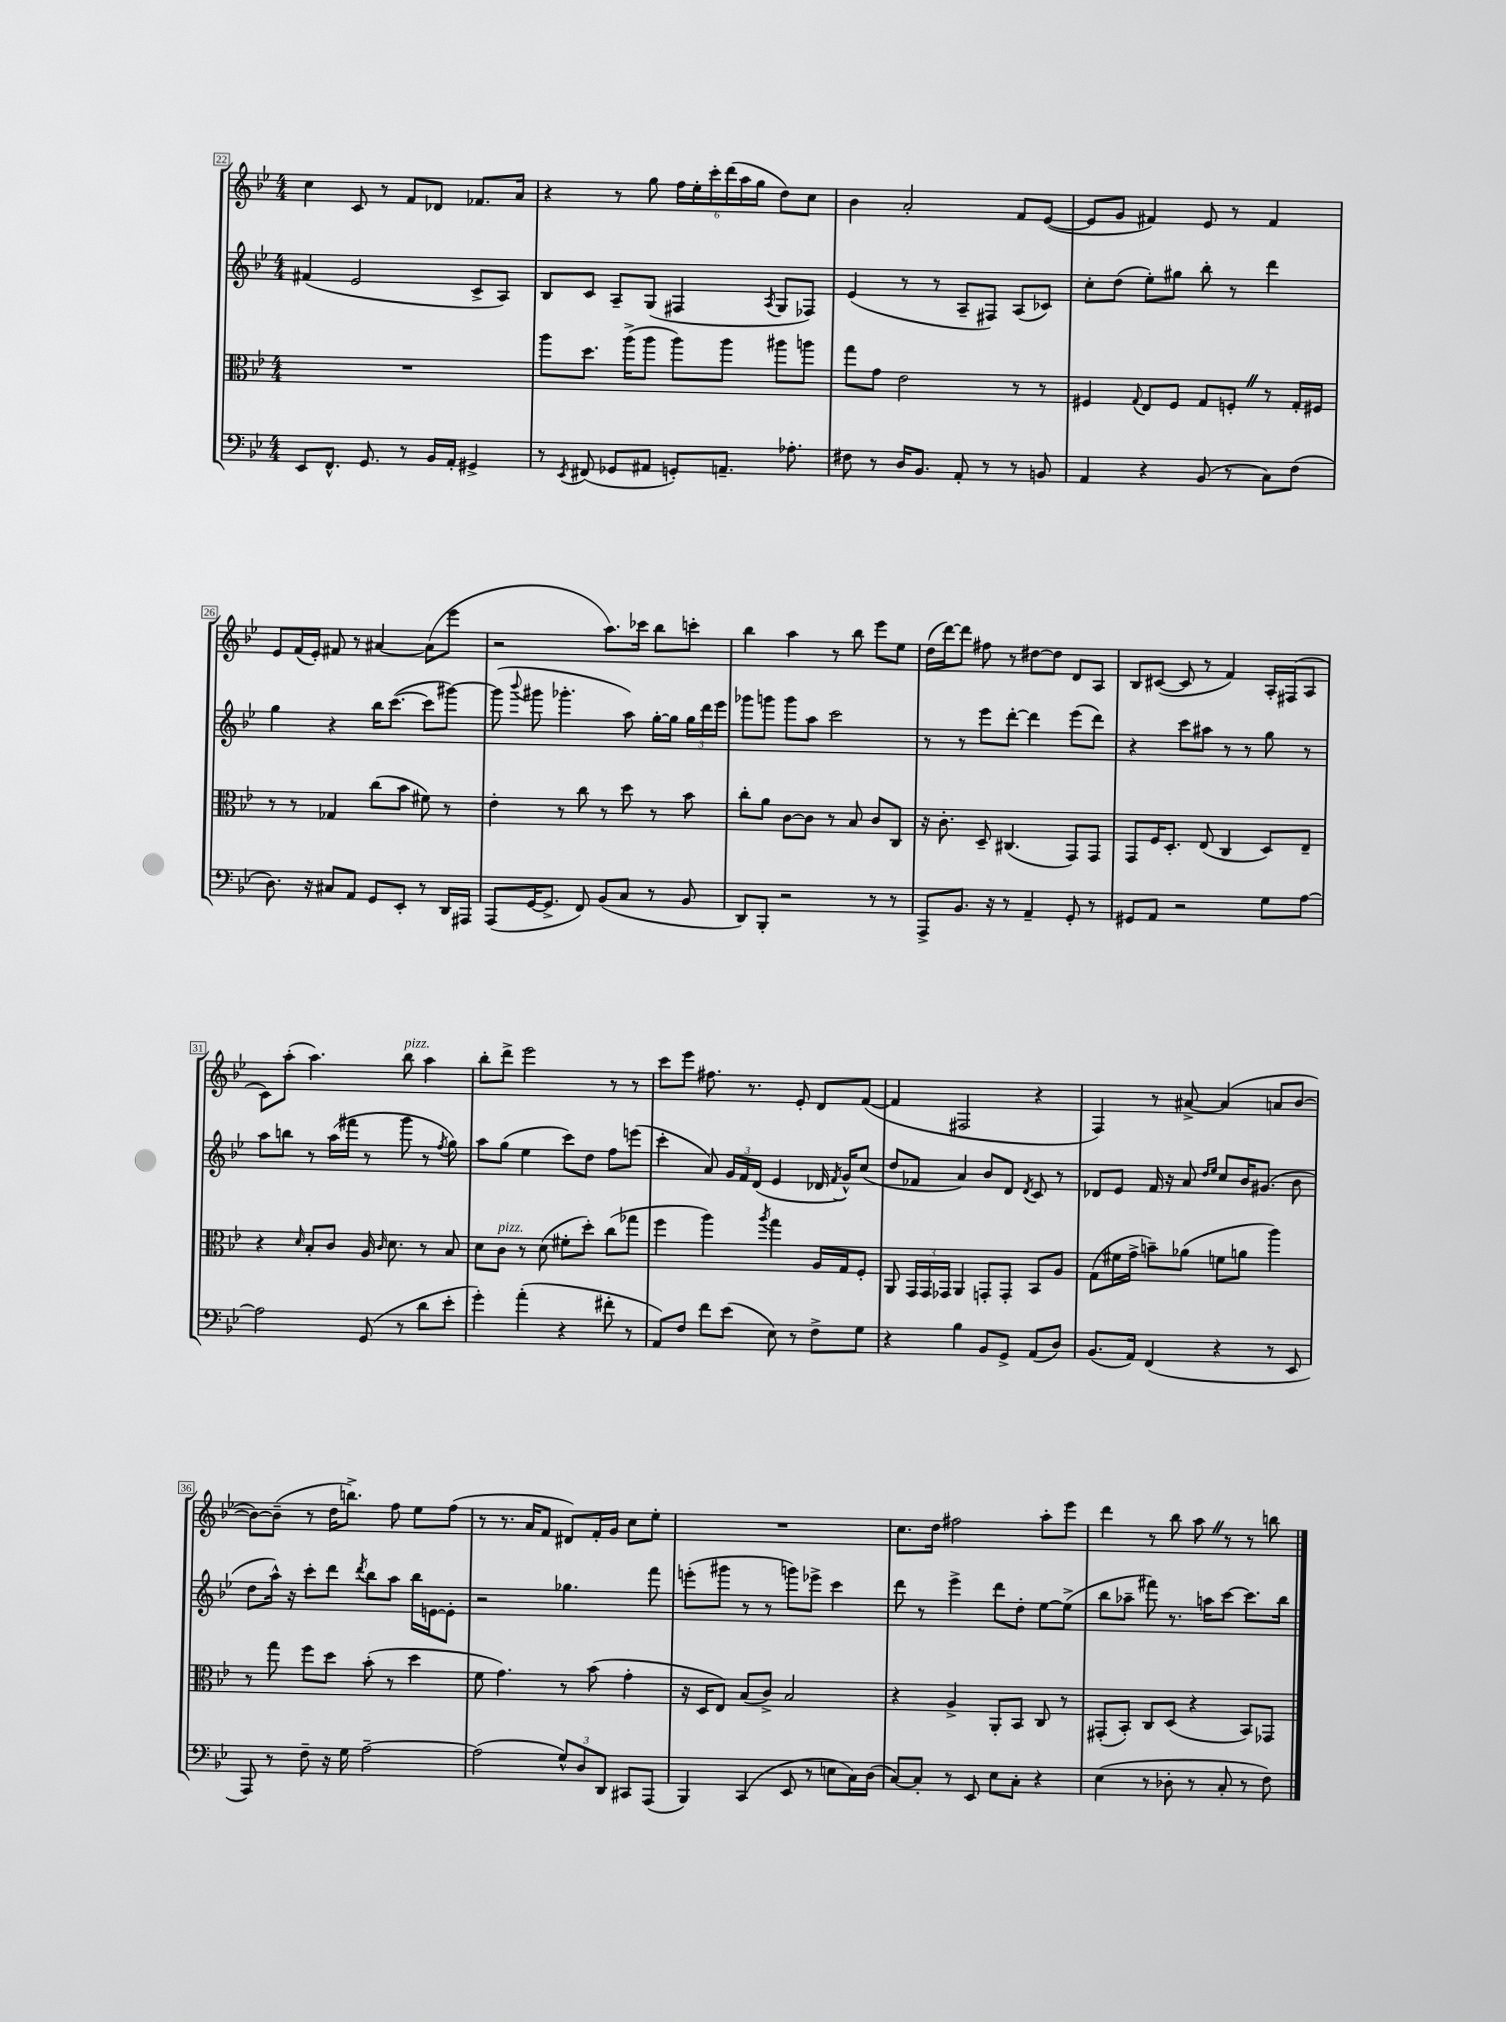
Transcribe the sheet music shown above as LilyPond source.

<<
\new StaffGroup <<
\new Staff = "s0" {
    \clef treble \key bes \major \numericTimeSignature \time 4/4
    \autoBeamOff c''4 c'8 r8 f'8[ des'8] fes'8.[ a'16] |
    r4 r8 g''8 \tuplet 6/4 { f''16[ ees''16-. c'''16-. d'''16( a''16 g''16] } d''8[) c''8] |
    bes'4 a'2-. f'8[ ees'8]~( |
    ees'8[ g'8] fis'4) ees'8 r8 fis'4 |
    ees'8[ f'16( ees'16]-.) fis'8 r8 ais'4~ ais'8[( ees'''8] |
    r2 a''8.[) ces'''16] bes''8[ c'''8]-. |
    bes''4 a''4 r8 bes''8 ees'''8[ ees''8] |
    d''16[( d'''16~) d'''8] fis''8 r8 dis''8[~ dis''8] d'8[ a8] |
    bes8[ cis'8]~( cis'8 r8 f'4) a16[-. fis16( a8] |
    c'8[) a''8]-.( a''4.) bes''8^\markup { \italic "pizz." } a''4 |
    bes''8[-. d'''8]-> ees'''2 r8 r8 |
    c'''8[ ees'''8] fis''8. r8. ees'8-. d'8[ f'8]~( |
    f'4 fis2 r4 |
    f4) r8 ais'8~-> ais'4( a'8[ bes'8]~ |
    bes'8[~) bes'8]--( r8 d''16[ b''8.]->) f''8 ees''8[ f''8]( |
    r8 r8. a'16[ f'8] dis'8[) f'16-. g'16] c''8[ ees''8]-. |
    R1 |
    c''8.[ d''16] fis''2 a''8[-. ees'''8] |
    d'''4 r8 bes''8 a''8 \once \override BreathingSign.text = \markup { \musicglyph "scripts.caesura.straight" } \breathe r8 r8 b''8 \bar "|." |
}
\new Staff = "s1" {
    \clef treble \key bes \major \numericTimeSignature \time 4/4
    \autoBeamOff fis'4( ees'2 c'8[-> a8]) |
    bes8[ c'8] a8[-- g8]( fis4 \acciaccatura { a8 } g8[ fes8]) |
    ees'4( r8 r8 a8[-- fis8]) a8[( ces'8]) |
    c''8[-. d''8]( ees''8[-.) gis''8] bes''8-. r8 d'''4 |
    g''4 r4 bes''16[ c'''8.]~( c'''8[ gis'''8]~) |
    gis'''8( \appoggiatura { bes'''8 } gis'''8 ges'''4.-. a''8) g''16[~-. g''16] \tuplet 3/2 { g''16[ d'''16 ees'''16] } |
    ges'''8[ g'''8] g'''8[ a''8] c'''2 |
    r8 r8 ees'''8[ d'''8]~-. d'''4 ees'''8[( d'''8]) |
    r4 c'''8[ ais''8] r8 r8 g''8 r8 |
    a''8[ b''8] r8 a''16[( fis'''16] r8 g'''8 r8 \acciaccatura { f''8 } g''8) |
    a''8[ g''8]( ees''4 c'''8[) d''8] f''8[ e'''8]( |
    c'''4-. a'8) \tuplet 3/2 { g'16[ f'16 d'16]( } ees'4 des'16 \acciaccatura { f'8 } g'16[-^) c''8]( |
    d''8[ fes'8] a'4) bes'8[ d'8] \acciaccatura { d'8 } c'8 r8 |
    des'8[ ees'8] f'16 r16 a'8 \grace { d''16[ ees''16] } c''8[ bes'16 gis'8.]( bes'8 |
    d''8[ a''16]-^) r16 c'''8[-. d'''8] \acciaccatura { d'''8 } bes''8[ a''8] bes''16[ e'16~ e'8]-. |
    r2 ges''4. f'''8 |
    e'''8[-.( gis'''8] r8 r8 g'''8[) ees'''8]-> c'''4 |
    d'''8 r8 ees'''4-> d'''8[ d''8]-. ees''8[~ ees''8]->( |
    bes''8[ aes''8]-- fis'''8) r8. a''16[ c'''8]~ c'''8.[ bes''16] \bar "|." |
}
\new Staff = "s2" {
    \clef alto \key bes \major \numericTimeSignature \time 4/4
    \autoBeamOff R1 |
    a''8[ d''8.] a''16[->( a''8] a''8[) a''8] ais''8[ a''8] |
    g''8[ g'8] ees'2 r8 r8 |
    fis4 \appoggiatura { g8 } ees8[ fis8] g8[ f8]-. \once \override BreathingSign.text = \markup { \musicglyph "scripts.caesura.straight" } \breathe r8 g16[-. fis16] |
    r8 r8 ges4 c''8[( bes'8] fis'8) r8 |
    ees'4-. r8 c''8 r8 d''8 r8 bes'8 |
    c''8[-. a'8] c'8[~ c'8] r8 bes8 c'8[ c8] |
    r16 c'8.-. d8-- cis4.( g,8[) g,8] |
    g,8[ f16 d8.]-. ees8( c4 d8[) ees8]-- |
    r4 \grace { d'16 } bes8[-. c'8] a16 \grace { c'16 } d'8. r8 bes8 |
    d'8[ c'8]^\markup { \italic "pizz." } r8 d'8( fis'8[-. d''8]-.) c''8[( ges''8] |
    f''4 a''4) \acciaccatura { a''8 } g''4 a16[ g16 f8]-. |
    a,8 \tuplet 3/2 { g,16[ g,16 ges,16] } a,4 g,8[-. g,8]-. bes,8[ a8] |
    g8[( fis'16 g'16]-> b'8[--) aes'8]( f'8[ a'8] a''4) |
    r8 g''8 f''8[ d''8] bes'8-.( r8 d''4 |
    f'8 g'4.) r8 bes'8( g'4-. |
    r16 d16[ ees8]) bes8[( c'8]->) bes2 |
    r4 a4-> a,8[-. bes,8] c8 r8 |
    gis,8[-.( bes,8]-.) c8[ d8]( r4 bes,8[) ges,8] \bar "|." |
}
\new Staff = "s3" {
    \clef bass \key bes \major \numericTimeSignature \time 4/4
    \autoBeamOff ees,8[ f,8.]-^ g,8. r8 bes,16[ a,16]-. gis,4-> |
    r8 \acciaccatura { ees,8 } fis,8( ges,8[ ais,8] g,8[-.) a,8.]-- aes8.-. |
    fis8 r8 d16[ bes,8.] a,8-. r8 r8 b,8 |
    a,4 r4 bes,8( r8 c8[) f8]( |
    d8.) r16 cis8[ a,8] g,8[ ees,8]-. r8 d,16[ ais,,16] |
    a,,8[( g,16~ g,8.]-> f,8) bes,8[( c8] r8 bes,8 |
    d,8[) bes,,8]-. r2 r8 r8 |
    a,,8[-> bes,8.] r16 r8 a,4-- g,8-. r8 |
    gis,8[ a,8] r2 g8[ a8]~ |
    a2 g,8( r8 d'8[ ees'8]-. |
    g'4-.) a'4-.( r4 fis'8-. r8 |
    a,8[) f8] f'8[ ees'8]( ees8) r8 f8[-> g8] |
    r4 bes4 bes,8[ g,8]-> a,8[( d8]) |
    bes,8.[( a,16]) f,4( r4 r8 ees,8 |
    a,,8) r8 f8-- r16 g16 a2~-- |
    a2( \tuplet 3/2 { g8[-^) d8 d,8] } cis,8[ a,,8]( |
    bes,,4) c,4( ees,8 r8 e8[ c16) d16]( |
    c8[~) c8]-. r8 ees,8 ees8[ c8]-. r4 |
    ees4( r8 des8-. r8 c8-. r8 f8) \bar "|." |
}
>>
>>
\layout { \context { \Score currentBarNumber = #22 \override BarNumber.stencil = #(make-stencil-boxer 0.1 0.3 ly:text-interface::print) } }
